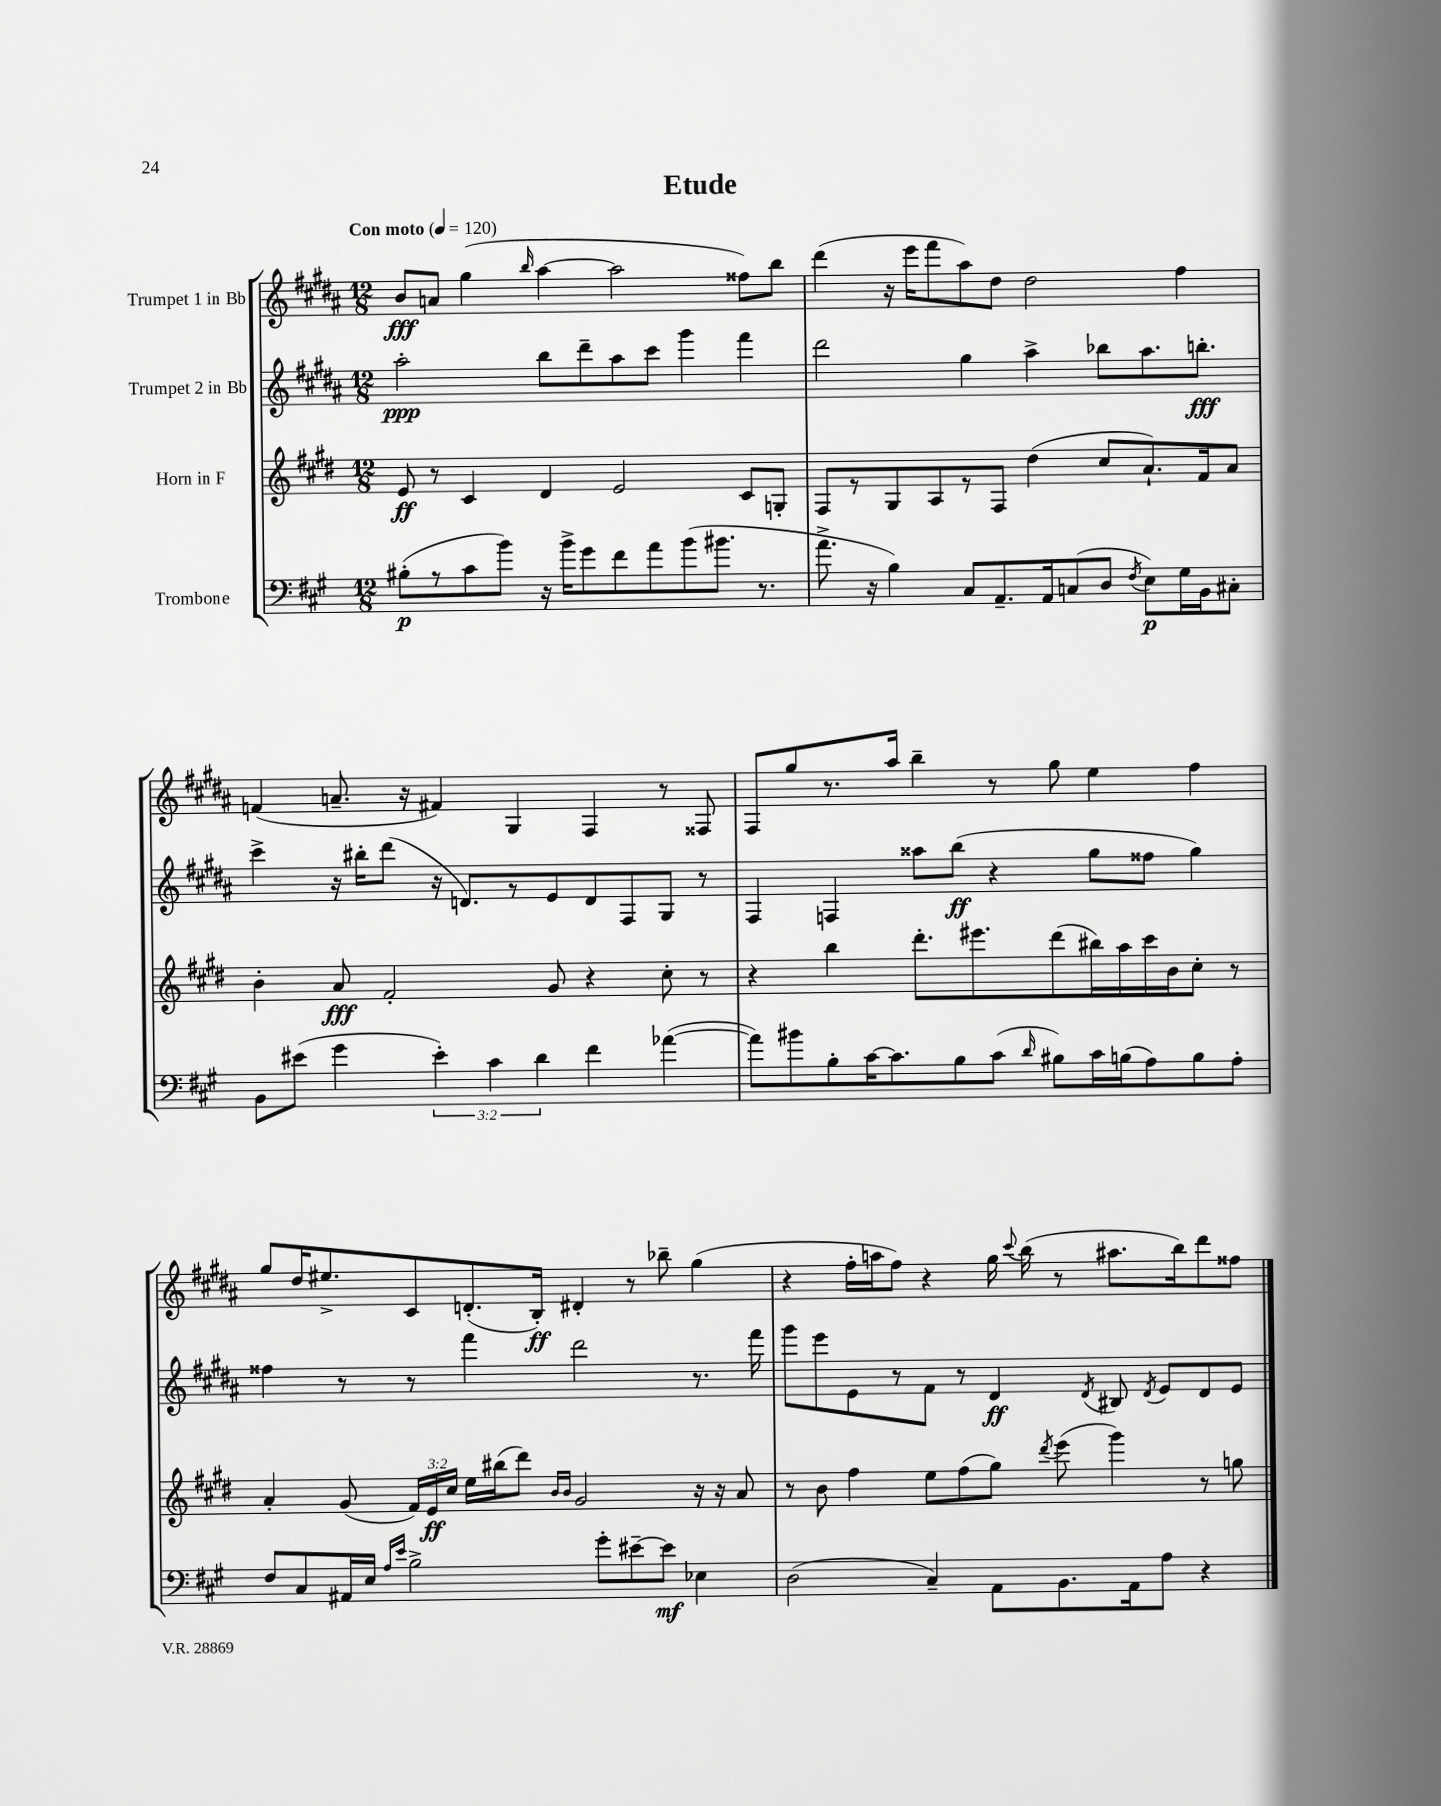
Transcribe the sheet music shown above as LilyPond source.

\header { title = "Etude" }
<<
\new StaffGroup <<
\new Staff = "s0" \with { instrumentName = "Trumpet 1 in Bb" } {
    \clef treble \key b \major \numericTimeSignature \time 12/8 \tempo "Con moto" 4 = 120
    \autoBeamOff b'8[\fff a'8] gis''4( \grace { b''16 } ais''4~ ais''2 fisis''8[) b''8] |
    dis'''4( r16 e'''16[ fis'''8 ais''8) dis''8] dis''2 fis''4 |
    f'4( a'8.-- r16 fis'4) gis4 fis4 r8 fisis8 |
    fis8[ gis''8 r8. ais''16] b''4-- r8 gis''8 e''4 fis''4 |
    gis''8[ dis''16 eis''8.-> cis'8 d'8.-.( b16]-.\ff) dis'4-. r8 bes''8-- gis''4( |
    r4 fis''16[-. a''16 fis''8]) r4 gis''16 \appoggiatura { cis'''8 } b''16( r8 ais''8.[ b''16) dis'''8 fisis''8] \bar "|." |
}
\new Staff = "s1" \with { instrumentName = "Trumpet 2 in Bb" } {
    \clef treble \key b \major \numericTimeSignature \time 12/8
    \autoBeamOff ais''2-.\ppp b''8[ dis'''8-- ais''8 cis'''8] gis'''4 fis'''4 |
    dis'''2 gis''4 ais''4-> bes''8[ ais''8. b''8.]-.\fff |
    cis'''4-> r16 bis''16[-. dis'''8]( r16 d'8.[) r8 e'8 d'8 fis8 gis8] r8 |
    fis4 f4 aisis''8[ b''8]\ff( r4 gis''8[ fisis''8] gis''4) |
    fisis''4 r8 r8 fis'''4 dis'''2 r8. fis'''16 |
    gis'''8[ e'''8 e'8 r8 fis'8] r8 dis'4\ff \acciaccatura { dis'8 } bis8 \acciaccatura { dis'8 } e'8[ dis'8 e'8] \bar "|." |
}
\new Staff = "s2" \with { instrumentName = "Horn in F" } {
    \clef treble \key e \major \numericTimeSignature \time 12/8 \override Staff.TupletNumber.text = #tuplet-number::calc-fraction-text
    \autoBeamOff e'8\ff r8 cis'4 dis'4 e'2 cis'8[ g8]-. |
    fis8[ r8 gis8 a8 r8 fis8] dis''4( cis''8[ a'8.-!) fis'16 a'8] |
    b'4-. a'8\fff fis'2-. gis'8 r4 cis''8-. r8 |
    r4 b''4 dis'''8.[-. eis'''8. dis'''8( bis''16) a''16 cis'''16 b'16 cis''8]-. r8 |
    a'4-. gis'8( \tuplet 3/2 { fis'16[) e'16\ff cis''16] } e''16[ bis''16( dis'''8]) \grace { b'16[ b'16] } gis'2 r16 r16 a'8 |
    r8 b'8 fis''4 e''8[ fis''8( gis''8]) \acciaccatura { dis'''8 } e'''8( gis'''4) r8 g''8 \bar "|." |
}
\new Staff = "s3" \with { instrumentName = "Trombone" } {
    \clef bass \key a \major \numericTimeSignature \time 12/8 \override Staff.TupletNumber.text = #tuplet-number::calc-fraction-text
    \autoBeamOff bis8[-.\p( r8 cis'8 b'8]) r16 b'16[-> gis'8 fis'8 a'8 b'8( bis'8.] r8. |
    a'8.-> r16 b4) cis8[ a,8.-- a,16 c8( d8] \acciaccatura { fis8 } e8[\p) gis16 b,16 cis8]-. |
    b,8[ eis'8]( gis'4 \tuplet 3/2 { eis'4-.) cis'4 d'4 } fis'4 aes'4~( |
    aes'8[) bis'8 b8-. cis'16~ cis'8. b8 cis'8]( \grace { d'16 } bis8[) cis'16 b16( a8) b8 a8]-. |
    fis8[ cis8 ais,16 e16] \grace { a16[ e'16] } b2-> gis'8[-. eis'8~-- eis'8]\mf ees4 |
    d2( cis4--) a,8[ b,8. a,16 a8] r4 \bar "|." |
}
>>
>>
\layout { \context { \Score \remove "Bar_number_engraver" } }
